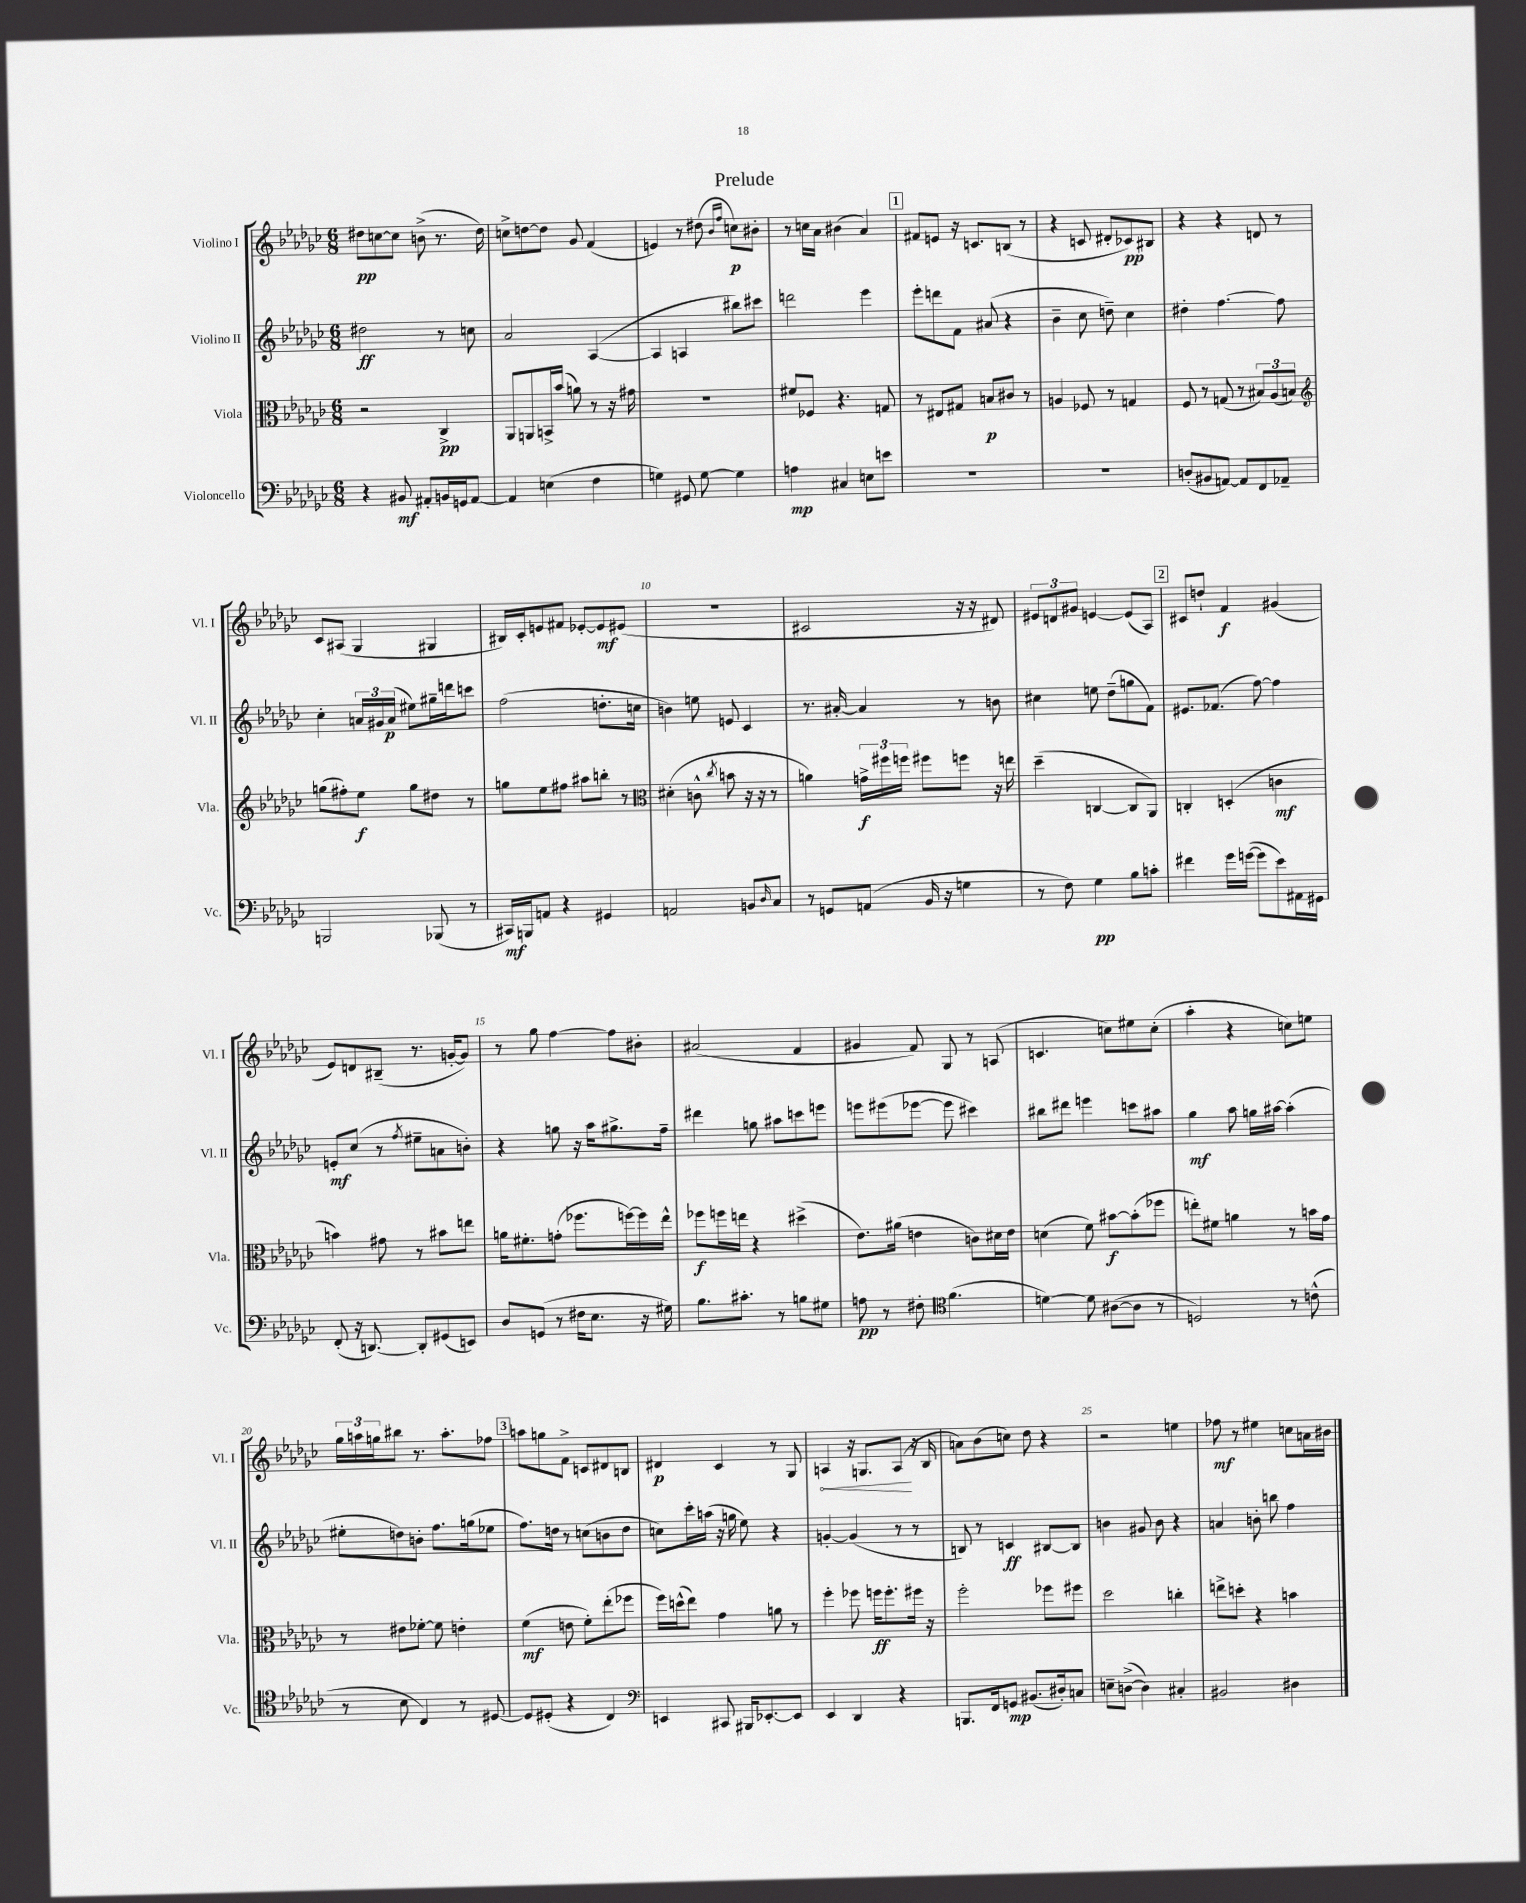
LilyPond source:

\header { title = "Prelude" }
<<
\new StaffGroup <<
\new Staff = "s0" \with { instrumentName = "Violino I" shortInstrumentName = "Vl. I" } {
    \clef treble \key ges \major \numericTimeSignature \time 6/8
    dis''8\pp c''8~ c''8 b'8->( r8. dis''16) |
    c''8-> d''8~ d''8 ges'8 f'4( |
    e'4) r8 dis''8( \grace { bes'16 f''16 } c''8\p) bis'8-. |
    r8 c''16 aes'16 bis'4( aes'4) |
    \mark \markup { \box "1" } fis'8 e'8 r16 c'8. b8( r8 |
    r4 c'8 dis'8-. ces'8\pp) bis8 |
    r4 r4 d'8 r8 |
    ces'8 ais8( ges4 gis4 |
    bis16) ces'16-. e'8 fis'8 ees'8~-. ees'8\mf eis'8( |
    R2. |
    cis'2 r16 r16 dis'8) |
    \tuplet 3/2 { eis'8 d'8 gis'8 } e'4~ e'8( aes8) |
    \mark \markup { \box "2" } cis'8 d''8-! f'4\f gis'4( |
    ees'8) d'8 bis8--( r8. g'16~-. g'8) |
    r8 ges''8 f''4~ f''8 bis'8-. |
    ais'2( f'4 |
    gis'4 f'8) ges8 r8 a8( |
    c'4. c''8) eis''8 c''8-.( |
    aes''4-. r4 c''8) e''8 |
    \tuplet 3/2 { ges''16 a''16 g''16 } bis''8 r8. a''8.-. fes''8 |
    \mark \markup { \box "3" } a''8 g''8 f'8-> c'8 dis'8 b8 |
    dis'4\p ces'4 r8 ges8 |
    \once \override Hairpin.circled-tip = ##t a4\< r16 g8. a8\!( r16 bes16 |
    a'8) bes'8( c''8) des''8 r4 |
    r2 e''4 |
    fes''8\mf r8 eis''4 c''8 a'16 bis'16 \bar "|." |
}
\new Staff = "s1" \with { instrumentName = "Violino II" shortInstrumentName = "Vl. II" } {
    \clef treble \key ges \major \numericTimeSignature \time 6/8
    dis''2\ff r8 c''8 |
    aes'2 aes4~( |
    aes4 a4 bis''8) cis'''8 |
    d'''2 ees'''4 |
    \mark \markup { \box "1" } ees'''8-. d'''8 f'8 ais'8( r4 |
    bes'4-- ces''8 d''8--) ces''4 |
    dis''4-. f''4.~ f''8 |
    ces''4-. \tuplet 3/2 { a'16 gis'16 a'16\p( } eis''8) gis''16-- d'''16 c'''8 |
    f''2( d''8.-. c''16 |
    b'4) e''8 e'8 ces'4 |
    r8. ais'16~-. ais'4 r8 b'8 |
    cis''4 e''8 des''8--( g''8 f'8) |
    \mark \markup { \box "2" } eis'8. fes'8.( f''8~) f''4 |
    e'8-.\mf ces''8( r8 \acciaccatura { f''8 } eis''8-- a'8 b'8-.) |
    r4 g''8 r16 aes''16 gis''8.-> f''16-- |
    dis'''4 g''8 ais''8 c'''8 e'''8 |
    e'''8 eis'''8( ees'''8~ ees'''8 cis'''4) |
    bis''8 dis'''8 e'''4 c'''8 ais''8 |
    ges''4\mf aes''8 g''16 ais''16~ ais''4-.( |
    eis''8-. d''8) b'8-. f''8. g''16( ees''8 |
    \mark \markup { \box "3" } f''8.) d''16 r8 c''8( b'8 d''8 |
    c''8) ces'''16-. a''16( r16 g''16 ees''8) r4 |
    g'4~-. g'4( r8 r8 |
    b8) r8 c'4\ff bis8~ bis8 |
    b'4 gis'8 b'8 r4 |
    a'4 b'8-. b''8 f''4 \bar "|." |
}
\new Staff = "s2" \with { instrumentName = "Viola" shortInstrumentName = "Vla." } {
    \clef alto \key ges \major \numericTimeSignature \time 6/8
    r2 ces4->\pp |
    aes,8 a,8 b,16-> bes'16( a'8) r8 r16 gis'16 |
    R2. |
    fis'8 fes8 r4. g8 |
    \mark \markup { \box "1" } r8 eis8 gis8 b8\p cis'8 r8 |
    a4 fes8 r8 g4 |
    f8 r8 g8( r8 \tuplet 3/2 { bis8) aes8( b8) } |
    \clef treble g''8( fis''8-.) ees''8\f g''8 dis''8 r8 |
    g''8 ees''8 fis''8 ais''8 b''8-. r8 |
    \clef alto dis'4-.( c'8-^ \acciaccatura { ces''8 } b'8 r16 r16 r8 |
    a'4) \tuplet 3/2 { g'16->\f fis''16 f''16 } fis''8 f''8 r16 e''16 |
    des''4--( c4~ c8 aes,8) |
    \mark \markup { \box "2" } c4-. d4-.( c'4\mf |
    b'4) gis'8 r8 bis'8 e''8 |
    a'16 fis'8.-. g'8-.( fes''8. f''16~) f''16 ees''16-^ |
    fes''8\f f''16 e''16 r4 dis''4->( |
    ees'8.) ais'16( e'4 c'8) dis'16 e'16 |
    d'4( f'8) bis'8~\f bis'8-.( fes''8 |
    e''8-.) fis'8 a'4 r8 b'16 ges'16 |
    r8 eis'8 fes'8~-. fes'8 e'4-. |
    \mark \markup { \box "3" } f'4\mf( e'8 f'8-.) ees''8-.( fes''8 |
    f''16) d''16-^( ees''8) ges'4 a'8 r8 |
    f''4-. fes''8 f''16\ff f''8.-. fis''16 r16 |
    f''2-. fes''8 fis''8 |
    des''2 c''4-. |
    e''8-> d''8-. r4 b'4 \bar "|." |
}
\new Staff = "s3" \with { instrumentName = "Violoncello" shortInstrumentName = "Vc." } {
    \clef bass \key ges \major \numericTimeSignature \time 6/8
    r4 bis,8\mf ais,8-. b,16 g,16 ais,8~ |
    ais,4 e4( f4 |
    g4) gis,8 g8~ g4 |
    a4\mp cis4 e8 e'8 |
    \mark \markup { \box "1" } R2. |
    R2. |
    d8-.( bis,8 a,8~) a,8 f,8 aes,8-- |
    b,,2 bes,,8( r8 |
    cis,16\mf) b,,16 a,8 r4 gis,4 |
    a,2 b,8 \grace { des16 } ces8 |
    r8 g,8 a,8( bes,16 r16 g4 |
    r8 f8) ges4\pp bes8 c'8-. |
    \mark \markup { \box "2" } fis'4 ges'16 g'16~( g'8 ees'8) ais,16 gis,16 |
    f,8-.( r16 d,8.~) d,8-. gis,8( e,8) |
    des8 g,8( r8 fis16 ees8. r16 gis16) |
    bes8. cis'8.-. r8 b8 gis8 |
    a8\pp r8 fis8-. \clef tenor f'4.( |
    d'4~) d'8 ais8~( ais8 r8 |
    d2) r8 c'8-^( |
    r8 bes8 ces4) r8 dis8~ |
    \mark \markup { \box "3" } dis8 dis8-.( r4 ces4) |
    \clef bass e,4 cis,8 bis,,16 ees,8.~-. ees,8 |
    ees,4 des,4 r4 |
    b,,8. f,16 g,8\mp bis,8.( dis16-.) c8 |
    e8-- d8~->( d4) cis4-. |
    bis,2 dis4 \bar "|." |
}
>>
>>
\layout { \context { \Score \override BarNumber.break-visibility = ##(#f #t #t) barNumberVisibility = #(every-nth-bar-number-visible 5) } }
